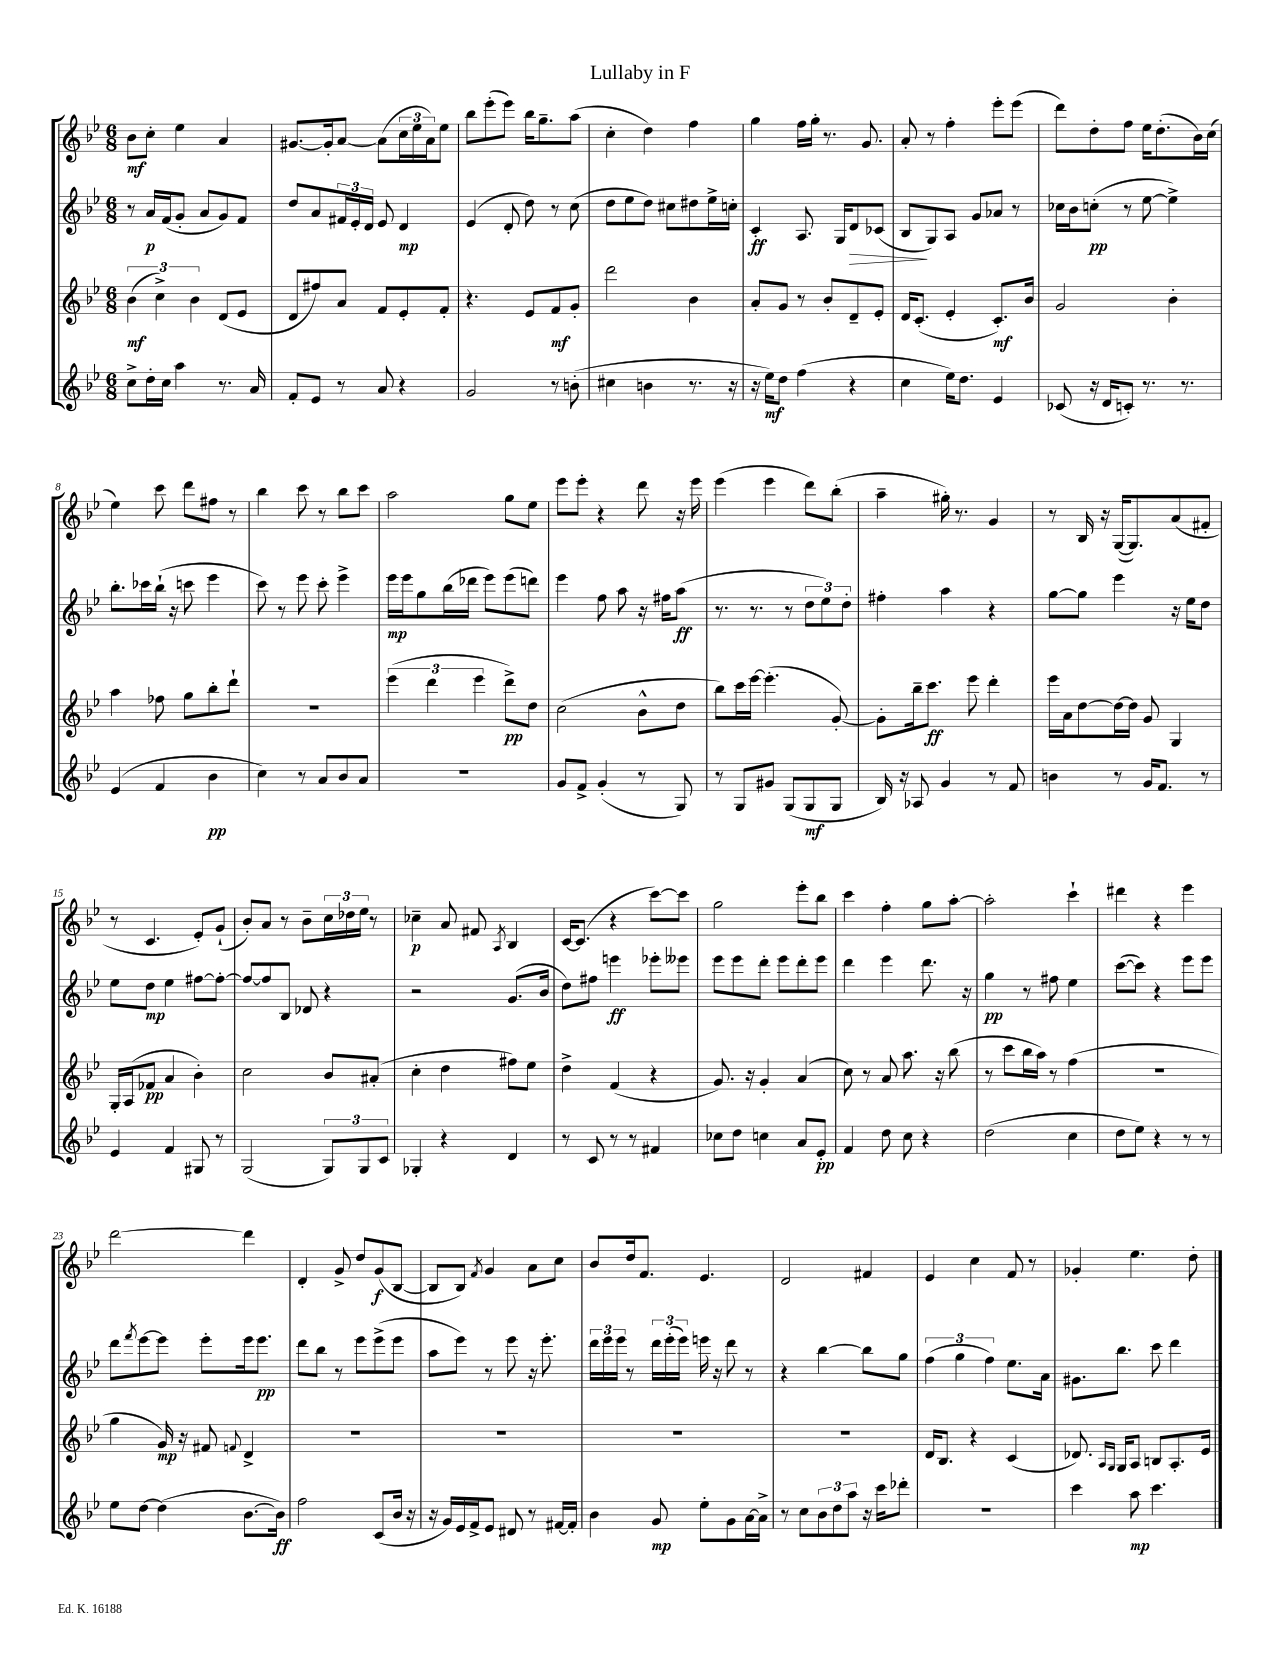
\header { title = "Lullaby in F" }
<<
\new StaffGroup <<
\new Staff = "s0" {
    \clef treble \key bes \major \numericTimeSignature \time 6/8
    bes'8\mf c''8-. ees''4 a'4 |
    gis'8.~ gis'16-. a'8~ a'8( \tuplet 3/2 { c''16 ees''16 a'16) } ees''8 |
    bes''8 ees'''8-.( ees'''8) bes''16 g''8.-- a''8( |
    c''4-. d''4) f''4 |
    g''4 f''16 g''16-. r8. g'8. |
    a'8-. r8 f''4-. ees'''8-. ees'''8( |
    d'''8) d''8-. f''8 ees''16 d''8.-.( bes'16) c''16( |
    ees''4) c'''8 d'''8 fis''8 r8 |
    bes''4 c'''8 r8 bes''8 c'''8 |
    a''2 g''8 ees''8 |
    ees'''8 ees'''8-. r4 d'''8 r16 ees'''16 |
    ees'''4( ees'''4 d'''8) bes''8-.( |
    a''4-- gis''16-.) r8. g'4 |
    r8 bes16 r16 g16~( g8.) a'8( fis'8-. |
    r8 c'4. ees'8-.) g'8-!( |
    bes'8-.) a'8 r8 bes'8-- \tuplet 3/2 { c''16 des''16 ees''16 } r8 |
    ces''4--\p a'8 fis'8 \acciaccatura { a8 } bes4 |
    c'16~ c'8.( r4 c'''8~) c'''8 |
    g''2 ees'''8-. bes''8 |
    c'''4 f''4-. g''8 a''8~-. |
    a''2-. c'''4-! |
    dis'''4 r4 ees'''4 |
    d'''2~ d'''4 |
    d'4-. g'8-> d''8 g'8\f( bes8~ |
    bes8 bes8) \acciaccatura { f'8 } g'4 a'8 c''8 |
    bes'8 d''16 f'8. ees'4. |
    d'2 fis'4 |
    ees'4 c''4 f'8 r8 |
    ges'4-. ees''4. d''8-. \bar "|." |
}
\new Staff = "s1" {
    \clef treble \key bes \major \numericTimeSignature \time 6/8
    r8 a'16\p f'16( g'8-. a'8 g'8) f'8 |
    d''8 a'8 \tuplet 3/2 { fis'16 ees'16-. d'16 } ees'8 d'4\mp |
    ees'4( d'8-. d''8) r8 c''8( |
    d''8 ees''8 d''8) cis''8 dis''8 ees''16-> c''16-. |
    c'4-.\ff a8. g16 d'8\> ces'8( |
    bes8\! g8) a8 g'8 aes'8 r8 |
    ces''16 bes'16 c''8-.\pp( r8 ees''8~ ees''4->) |
    bes''8.-. ces'''16 bes''16-!( r16 c'''8 ees'''4 |
    c'''8) r8 ees'''8 c'''8-. ees'''4-> |
    ees'''16\mp ees'''16 g''8 bes''16( des'''16 ees'''8) ees'''8( d'''8) |
    ees'''4 f''8 a''8 r16 fis''16 a''8\ff( |
    r8. r8. r8 \tuplet 3/2 { d''8 ees''8) d''8-. } |
    fis''4-. a''4 r4 |
    g''8~ g''8 ees'''4 r16 ees''16 d''8 |
    ees''8 d''8\mp ees''4 fis''8~ fis''8~-. |
    fis''8~ fis''8 bes8 des'8 r4 |
    r2 g'8.( bes'16 |
    d''8) fis''8 e'''4\ff ees'''8-. eeses'''8 |
    ees'''8 ees'''8 d'''8-. ees'''8 d'''8-. ees'''8 |
    d'''4 ees'''4 d'''8. r16 |
    g''4\pp r8 fis''8 ees''4 |
    c'''8~( c'''8) r4 ees'''8 ees'''8 |
    d'''8 \acciaccatura { f'''8 } ees'''8~ ees'''8 ees'''8-. ees'''16 ees'''8.\pp |
    d'''8 bes''8 r8 ees'''8 ees'''8->( ees'''8 |
    a''8 ees'''8) r8 ees'''8 r16 ees'''8.-. |
    \tuplet 3/2 { d'''16 ees'''16 ees'''16 } r8 \tuplet 3/2 { d'''16 ees'''16-.( ees'''16) } e'''16 r16 d'''8 r8 |
    r4 bes''4~ bes''8 g''8 |
    \tuplet 3/2 { f''4( g''4 f''4) } ees''8. a'16 |
    gis'8. bes''8. c'''8 d'''4 \bar "|." |
}
\new Staff = "s2" {
    \clef treble \key bes \major \numericTimeSignature \time 6/8
    \tuplet 3/2 { bes'4\mf( c''4->) bes'4 } d'8( ees'8 |
    d'8 fis''8) a'8 f'8 ees'8-. f'8-. |
    r4. ees'8 f'8\mf g'8-. |
    d'''2 bes'4 |
    a'8-. g'8 r8 bes'8-. d'8-- ees'8-. |
    d'16 c'8.-.( ees'4-. c'8.-.\mf) bes'16 |
    g'2 bes'4-. |
    a''4 fes''8 g''8 bes''8-. d'''8-! |
    R2. |
    \tuplet 3/2 { ees'''4( d'''4 ees'''4 } d'''8->\pp) d''8 |
    c''2( bes'8-^ d''8 |
    bes''8) c'''16 ees'''16~ ees'''4.-.( g'8~-.) |
    g'8-. bes''16-- c'''8.\ff ees'''8 d'''4-. |
    ees'''16 a'16 d''8~ d''16~ d''16 g'8 g4 |
    g16-. a16( fes'8\pp a'4 bes'4-.) |
    c''2 bes'8 ais'8-.( |
    c''4-. d''4 fis''8) ees''8 |
    d''4-> f'4( r4 |
    g'8.) r16 g'4-. a'4( |
    c''8) r8 a'8 a''8. r16 bes''8( |
    r8 c'''8 bes''16 a''16) r8 f''4( |
    R2. |
    g''4 g'16\mp) r16 fis'8 \appoggiatura { f'8 } d'4-> |
    R2. |
    R2. |
    R2. |
    R2. |
    d'16 bes8. r4 c'4( |
    des'8.) \grace { a16 g16 } g16 a8 b8 a8.-. ees'16 \bar "|." |
}
\new Staff = "s3" {
    \clef treble \key bes \major \numericTimeSignature \time 6/8
    c''8-> d''16-. c''16 a''4 r8. a'16 |
    f'8-. ees'8 r8 a'8 r4 |
    g'2 r8 b'8-.( |
    cis''4 b'4 r8. r16 |
    r16 ees''16\mf) d''8 f''4( r4 |
    c''4 ees''16) d''8. ees'4 |
    ces'8( r16 d'16 c'8-.) r8. r8. |
    ees'4( f'4 bes'4\pp |
    c''4) r8 a'8 bes'8 a'8 |
    R2. |
    g'8 f'8-> g'4-.( r8 g8) |
    r8 g8 gis'8 g8( g8\mf g8 |
    bes16) r16 aes8 g'4 r8 f'8 |
    b'4 r8 g'16 f'8. r8 |
    ees'4 f'4 gis8 r8 |
    g2( \tuplet 3/2 { g8) g8 c'8 } |
    ges4-. r4 d'4 |
    r8 c'8 r8 r8 fis'4 |
    ces''8 d''8 c''4 a'8 ees'8-.\pp |
    f'4 d''8 c''8 r4 |
    d''2( c''4 |
    d''8 ees''8) r4 r8 r8 |
    ees''8 d''8~ d''4( bes'8.~ bes'16\ff) |
    f''2 c'8( bes'16 r16 |
    r16 g'16) ees'16 f'16-> ees'8 dis'8 r8 fis'16~ fis'16-. |
    bes'4 g'8\mp ees''8-. g'8 a'16~ a'16-> |
    r8 c''8 \tuplet 3/2 { bes'8 d''8 a''8 } r16 c'''16 des'''8-. |
    R2. |
    c'''4 a''8\mp c'''4. \bar "|." |
}
>>
>>
